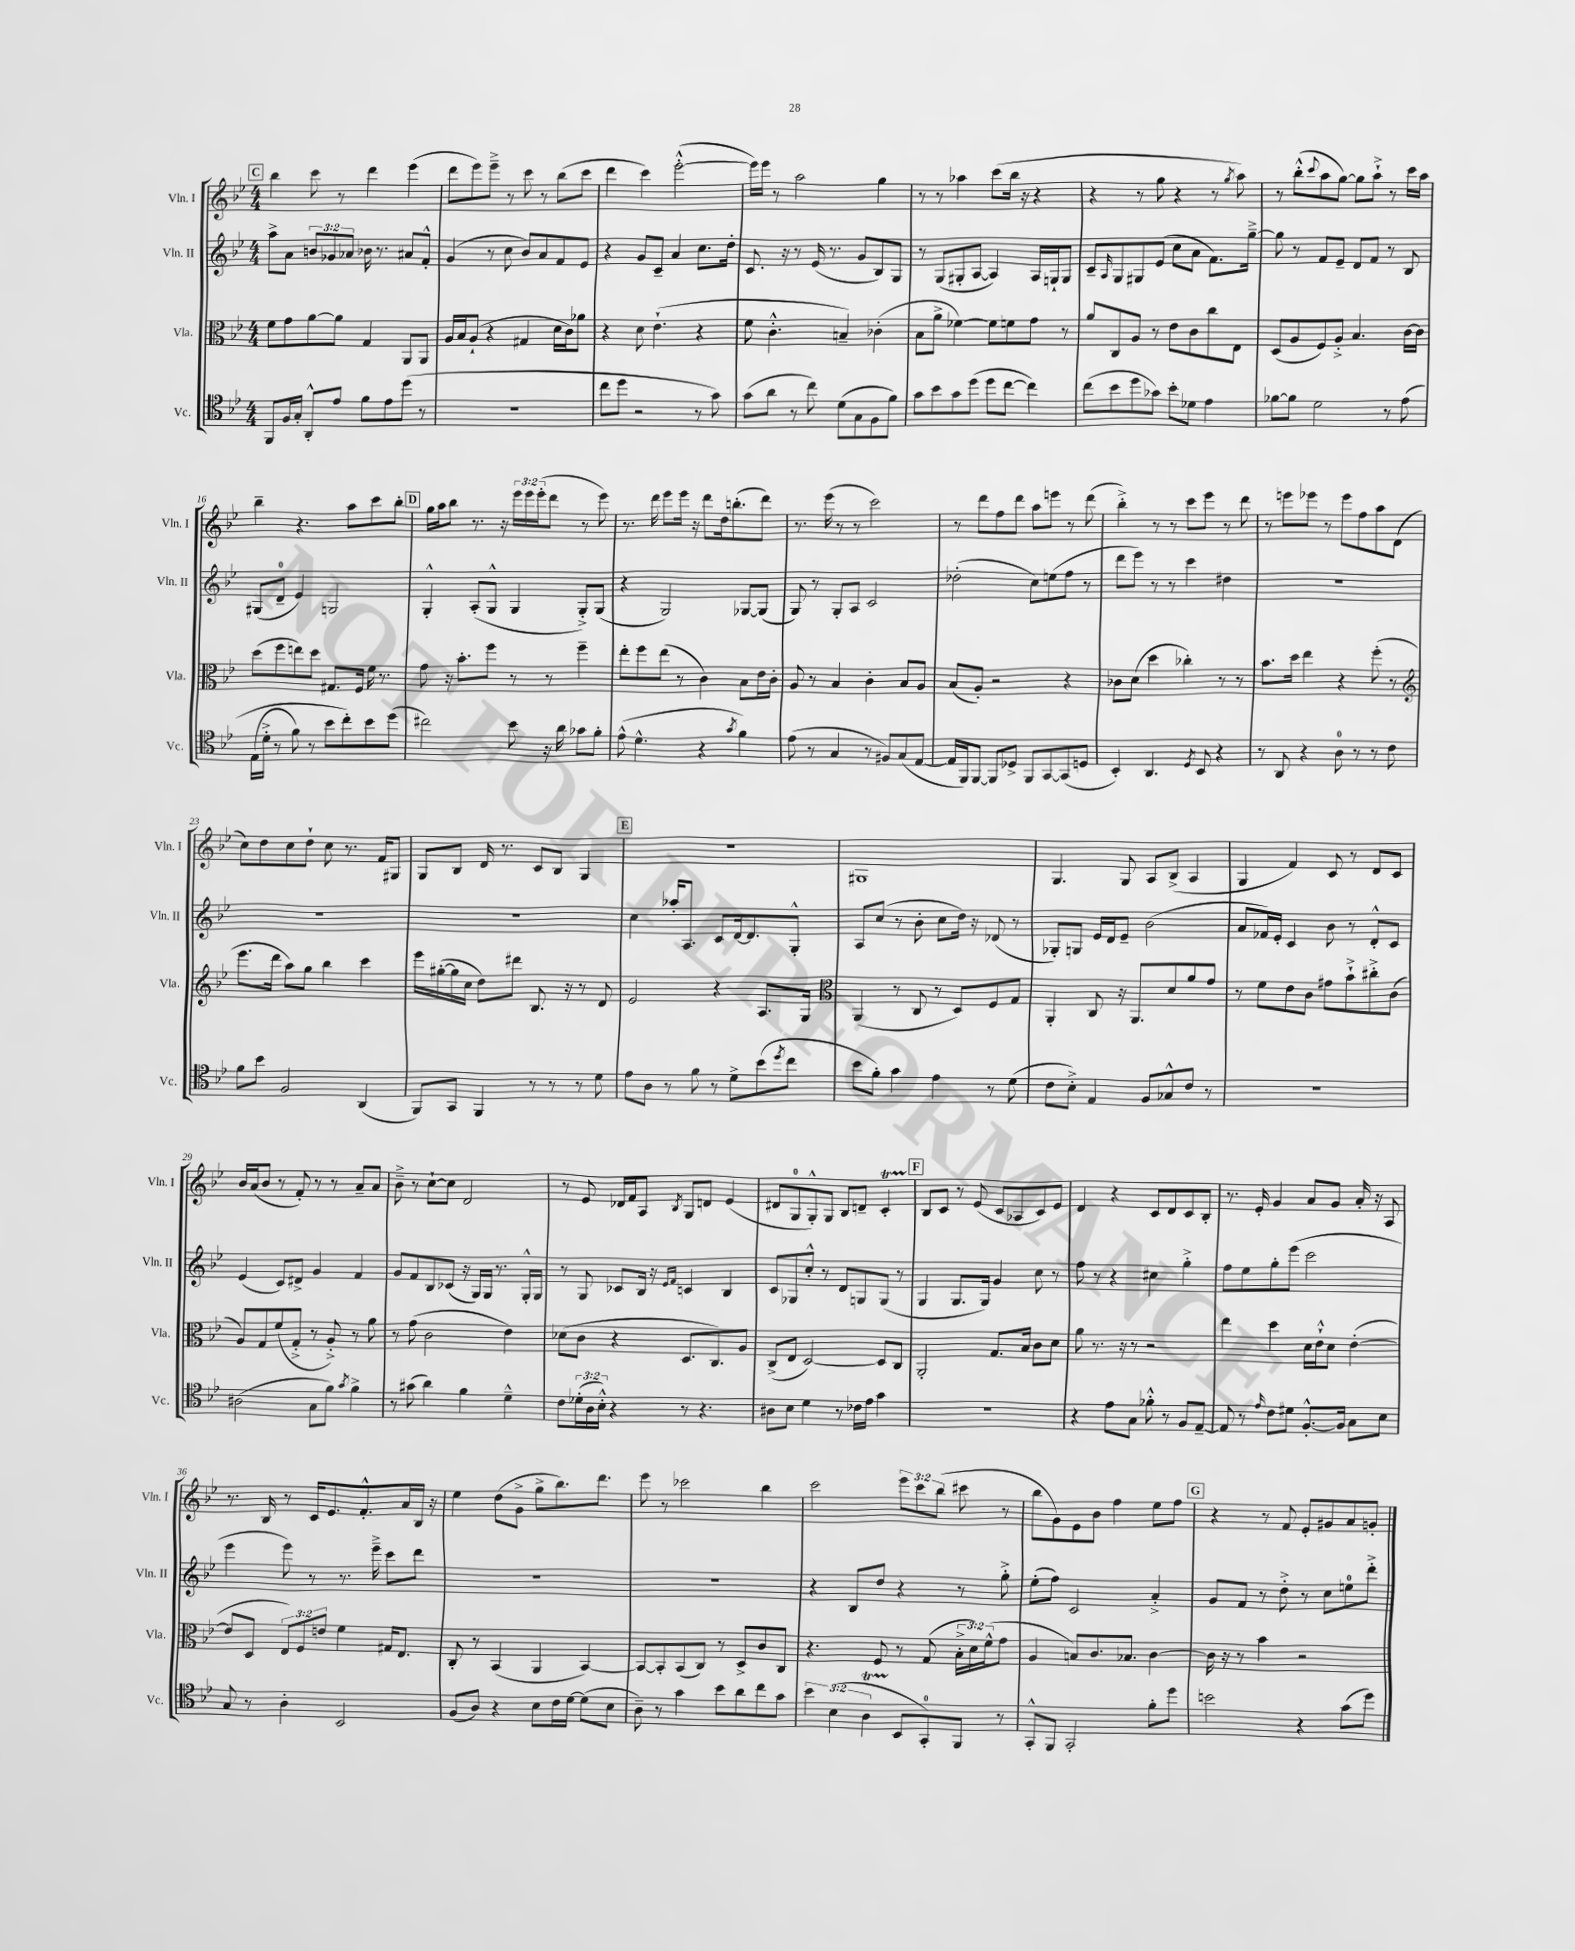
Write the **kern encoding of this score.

**kern	**kern	**kern	**kern
*staff4	*staff3	*staff2	*staff1
*clefC4	*clefC3	*clefG2	*clefG2
*k[b-e-]	*k[b-e-]	*k[b-e-]	*k[b-e-]
*M4/4	*M4/4	*M4/4	*M4/4
8FF	8f	8aa^	4bb-
16F	8g	8a	.
16G'	.	.	.
8AA'^^	[8a	12b	8ccc
.	.	12g-	.
8e-	8a]	.	8r
.	.	12a-	.
8f	4G	16b-	4ddd
.	.	8.r	.
8e-	.	.	.
(8dd	8AA	8a#	(4eee-
8r	8AA	8f'^^	.
=	=	=	=
1r	16A	(4g	8ddd
.	16B-	.	.
.	(8A`	.	8eee-)
.	4r	8r	8eee-~^
.	.	8cc	8r
.	4G#	8b-)	8ccc
.	.	8a	8r
.	16d	8f	(8bb-
.	16c)	.	.
.	8a-	8e-	8ccc
=	=	=	=
8cc	4r	4r	4ddd
8dd	.	.	.
2r	8d	8g	4ccc)
.	(4.e-`	8c~	.
.	.	4a	([2eee-'^^
8r	4r	8.cc	.
8g)	.	.	.
.	.	16dd'	.
=	=	=	=
(8g	8f	8.c	16eee-])
.	.	.	16eee-
8a	4.c'^^	.	8r
.	.	16r	.
8r	.	8r	2aa
8cc)	.	(16e-	.
.	.	8.r	.
(8d	4B~)	.	.
8G	.	8g	.
8F	(4c-'	8B-)	4gg
8f)	.	8G	.
=	=	=	=
8g	8B-	8r	8r
8b-	8a^	(8G	8r
8g	[4f-)	8G#'	4aa-
(8dd	.	[8A	.
8dd	8f-]	4A])	(8ccc
[8cc	8f	.	16bb-
.	.	.	16r
4cc])	8g	16A	4r
.	.	16G`	.
.	8r	8G	.
=	=	=	=
(8cc	8a	8c~	4r
.	.	16qqA	.
8b-	8C	8G	.
8dd	8A	8G#	8r
8g-)	8r	(8e-	8gg
8b-'	8e-	8cc	4r
8d-	8c	8a	.
4e-	8cc	8.f)	8r
.	.	.	8qgg
.	8E-	.	8aa)
.	.	[16gg~^	.
=	=	=	=
[8f-	(8D	8gg]	8r
8f-]	8A	8r	(8bb-'^^
.	.	.	8qqccc
2d	8F)	8f	8aa
.	8A'^	8e-~	[8gg)
.	4.B-	8d	8gg]
.	.	8f	8aa`^
8r	.	8r	8r
&(8e-	[16c	8B-	16ccc
.	16c]	.	16aa
=	=	=	=
(16E-	(8dd	(8G#	4bb-~
16d'^	.	.	.
8r	8ff	8d~	.
8f)	8ee)	4e-)	4.r
8r	8dd	.	.
8b-	8.G#	2G	.
8cc'&)	.	.	8aa
.	16F	.	.
8b-	16f	.	8ccc
.	8.r	.	.
(8dd	.	.	8bb-'
=	=	=	=
2cc#)	8g	4G'^^	16gg
.	.	.	16aa
.	16r	.	8bb-
.	8.b-'	.	.
.	.	(8A'	8.r
.	8ff	8G^^	.
.	.	.	16r
8b-	8r	4G	24eee-
.	.	.	24eee-
.	.	.	(24eee-'
16r	8r	.	8ddd
16a	.	.	.
8g-	4ff~	8G'^)	8r
8f'	.	(8G	8eee-)
=	=	=	=
(8e-^^	8ee-'	4r	8.r
4.d^^	8ff	.	.
.	.	.	16ddd
.	(8ee-	2G)	8eee-
.	8r	.	16eee-
.	.	.	16r
4r	4c)	.	8ddd
.	.	.	16dd
.	.	.	(8.bb'
8qg	.	.	.
4f)	8B-	[8G-	.
.	16e-	(8G-]	8ddd)
.	16c'	.	.
=	=	=	=
(8e-	8A	8G)	8.r
8r	8r	8r	.
.	.	.	(16eee-
4G	4B-	8G'	8r
.	.	8A	8r
8r	4c'	2c	2ccc)
8F#)	.	.	.
(8G	8B-	.	.
[8E-	8A	.	.
=	=	=	=
16E-]	(8B-	(2dd-'	8r
16FF)	.	.	.
[8FF	8A')	.	8ddd
8FF]	2r	.	8ff
8D-^	.	.	8ddd
8FF	.	8cc)	8aa
[8GG	.	(8ee	8eee
(8GG]	4r	8ff	8r
8D	.	8r	(8ddd
=	=	=	=
4BB-')	8c-	8ddd	4bb-'^)
.	(8d	8eee-)	.
4.AA	4dd	8r	8r
.	.	8r	8r
.	4cc-')	4ccc	8ccc
8qD	.	.	.
8BB-	.	.	8eee-
4r	8r	4dd#	8r
.	8r	.	8ddd
=	=	=	=
8r	8.b-	1r	8r
8AA	.	.	8eee
.	16dd	.	.
4r	4ee-	.	8eee-
.	.	.	8r
8A	4r	.	8eee-
8r	.	.	8ff
8r	(8ff'	.	8aa
8c	8r	.	(8d
=	=	=	=
*	*clefG2	*	*
8f	8.eee-	1r	8cc)
8b-	.	.	8dd
.	16ddd	.	.
2F	8aa)	.	8cc
.	8gg	.	8dd`
.	4bb-	.	8cc
.	.	.	8.r
(4AA	4ccc	.	.
.	.	.	16f
.	.	.	8G#
=	=	=	=
8FF)	16eee-	1r	8G
.	([16gg#'	.	.
8GG	16gg#]	.	8B-
.	16cc	.	.
4FF	8dd)	.	16d
.	.	.	8.r
.	8ddd#	.	.
8r	8.B-	.	8c
8r	.	.	8B-
.	16r	.	.
8r	8r	.	4G
8d	8d	.	.
=	=	=	=
8e-	2e-	4cc	1r
8A	.	.	.
8r	.	16aa-'	.
.	.	8.A	.
8f	.	.	.
8r	4r	8c	.
8d^	.	[16d	.
.	.	8.d]	.
(8b-	8.A	.	.
8qdd	.	.	.
8cc	.	8G'^^	.
.	16G	.	.
=	=	=	=
*	*clefC3	*	*
8b-	(4AA	8A	1G#
8f')	.	(8cc	.
4g	8r	8r	.
.	8C	8b-'	.
4e-	8r	8cc	.
.	8D)	16dd)	.
.	.	16r	.
8r	8F	(8d-	.
(8d	8G	8r	.
=	=	=	=
8c	4AA'	8G-')	4.G
8B-'^)	.	8G	.
4E-	8C	16e-	.
.	.	16d	.
.	16r	8e-~	8G
.	8.AA	.	.
8F	.	(2b-	8A
8G-^^	8d	.	(8B-^
8c	8a	.	4A
8r	8g	.	.
=	=	=	=
1r	8r	8a	4G
.	8f	16f-)	.
.	.	16e-'	.
.	8e-	4c	4f)
.	8c	.	.
.	8g#	8b-	8c
.	8b-`^	8r	8r
.	8cc#'^	8d'^^	8d
.	(8c	8c	8c
=	=	=	=
(2A#	8A)	(4e-	16b-
.	.	.	(16a
.	8G	.	8b-
.	(8f	8c)	8r
.	8G'^	8d#^	8f')
8G	8r	4g	8r
8f)	8A'^)	.	8r
8qg	.	.	.
4f^	8r	4f	8a~
.	8a	.	8a
=	=	=	=
8r	8r	8g	8b-~^
(8g#	(8g	8f	8r
4a)	2c	8B-	[8cc`
.	.	(8c-	8cc]
4f	.	16r	2d
.	.	16G)	.
.	.	16G	.
.	.	8.r	.
4d~^^	4e-)	.	.
.	.	16G'^^	.
.	.	16G	.
=	=	=	=
8c	(8d-	8r	8r
(24d-'	8c	8G	8e-
24A	.	.	.
24B-'^^)	.	.	.
4r	4r	8c-	16d-
.	.	.	16f
.	.	16B-	8A
.	.	16r	.
.	.	16qqe-	.
.	.	16qqf	8qB-
8r	8.D	4c	8G
4.r	.	.	8d
.	8.C)	.	.
.	.	4B-	(4e-
.	8A	.	.
=	=	=	=
8A#	(8C^	8c	8d#
8B-	8E-	8G-	8G
4d	[2D)	8cc'^^	8G'^^)
.	.	8r	8G
8r	.	8d	8B-
16c-	.	8G	8d~
16e-	.	.	.
4g	8D]	(8G	4c'
.	8C	8r	.
=	=	=	=
1r	2AA'	4G	8B-
.	.	.	8c
.	.	8.G	8r
.	.	.	(8e-
.	.	16G)	.
.	8.G	4g	8c
.	.	.	8A-
.	16B-	.	.
.	8c	8cc	8c)
.	8d	8r	8e-
=	=	=	=
4r	8a	8ff	4d
.	8.r	8r	.
8e-	.	4r	4r
.	16r	.	.
8G	8r	.	.
8f-'^^	2r	4cc#	8c
8r	.	.	8d
8F	.	4gg'^	8c
[8E-~	.	.	8B-'
=	=	=	=
8E-]	4ee-	8ff	8.r
8r	.	8ee-	.
.	.	.	16e-'
16qqe-	.	.	.
8c	4dd	8gg'	4g
8d#	.	(8eee-	.
[8.F'^^	16d	2ccc	8a
.	16e-`^^	.	.
.	8d	.	8g
16F]	.	.	.
8G	([4e-'	.	16a'
.	.	.	16r
8B-	.	.	8A
=	=	=	=
8G	8e-]	4eee-	8.r
8r	8D	.	.
.	.	.	16B-
4A'	12E-)	8eee-)	8r
.	12F	.	.
.	.	8r	16c
.	12e	.	.
.	.	.	8.e-
2BB-	4f	8.r	.
.	.	.	8.f'^^
.	.	16eee-~^	.
.	16G#	8ccc	.
.	8.E-	.	16a
.	.	8ddd	16B-
.	.	.	16r
=	=	=	=
(8F	8C'	1r	4ee-
8A)	8r	.	.
4r	(4BB-	.	(8dd
.	.	.	8g^
8B-	4AA	.	8gg^
16c	.	.	8.bb-)
[16d	.	.	.
(8d]	[4BB-)	.	.
.	.	.	8.ddd
8B-	.	.	.
=	=	=	=
8A~)	8BB-_	1r	8eee-
8r	8BB-']	.	8r
4g	(8BB-	.	2ccc-
.	8C)	.	.
8b-	8r	.	.
8a	8D^	.	.
8cc	8c	.	4bb-
8g	8C	.	.
=	=	=	=
6b-	4.r	4r	2ccc
(6B-	.	.	.
.	.	8B-	.
6A	.	.	.
.	8F	8dd	.
8BB-	8r	4r	12eee-
.	.	.	12ccc
8GG')	(8G	.	.
.	.	.	(12bb-
8FF	24B-'^	8r	8ccc#
.	24d)	.	.
.	(24f^^	.	.
8r	8g	8gg'^	8r
=	=	=	=
8GG'^^	4A	(8ee-'	8bb-
8FF	.	8ff)	8g)
2GG'	8B)	2c	8e-
.	8.c	.	8b-
.	.	.	4ff
.	8.B-	.	.
8f'	[4c	4a'^	8ee-
8dd	.	.	8ff
=	=	=	=
2b	16c]	8g	4r
.	16r	.	.
.	8r	8f	.
.	4b-	8r	8r
.	.	8dd'^	8f
4r	2r	8r	8e-'
.	.	8cc	8g#
(8g	.	8ee	8a
8dd)	.	8ddd'^	8g'
==	==	==	==
*-	*-	*-	*-
